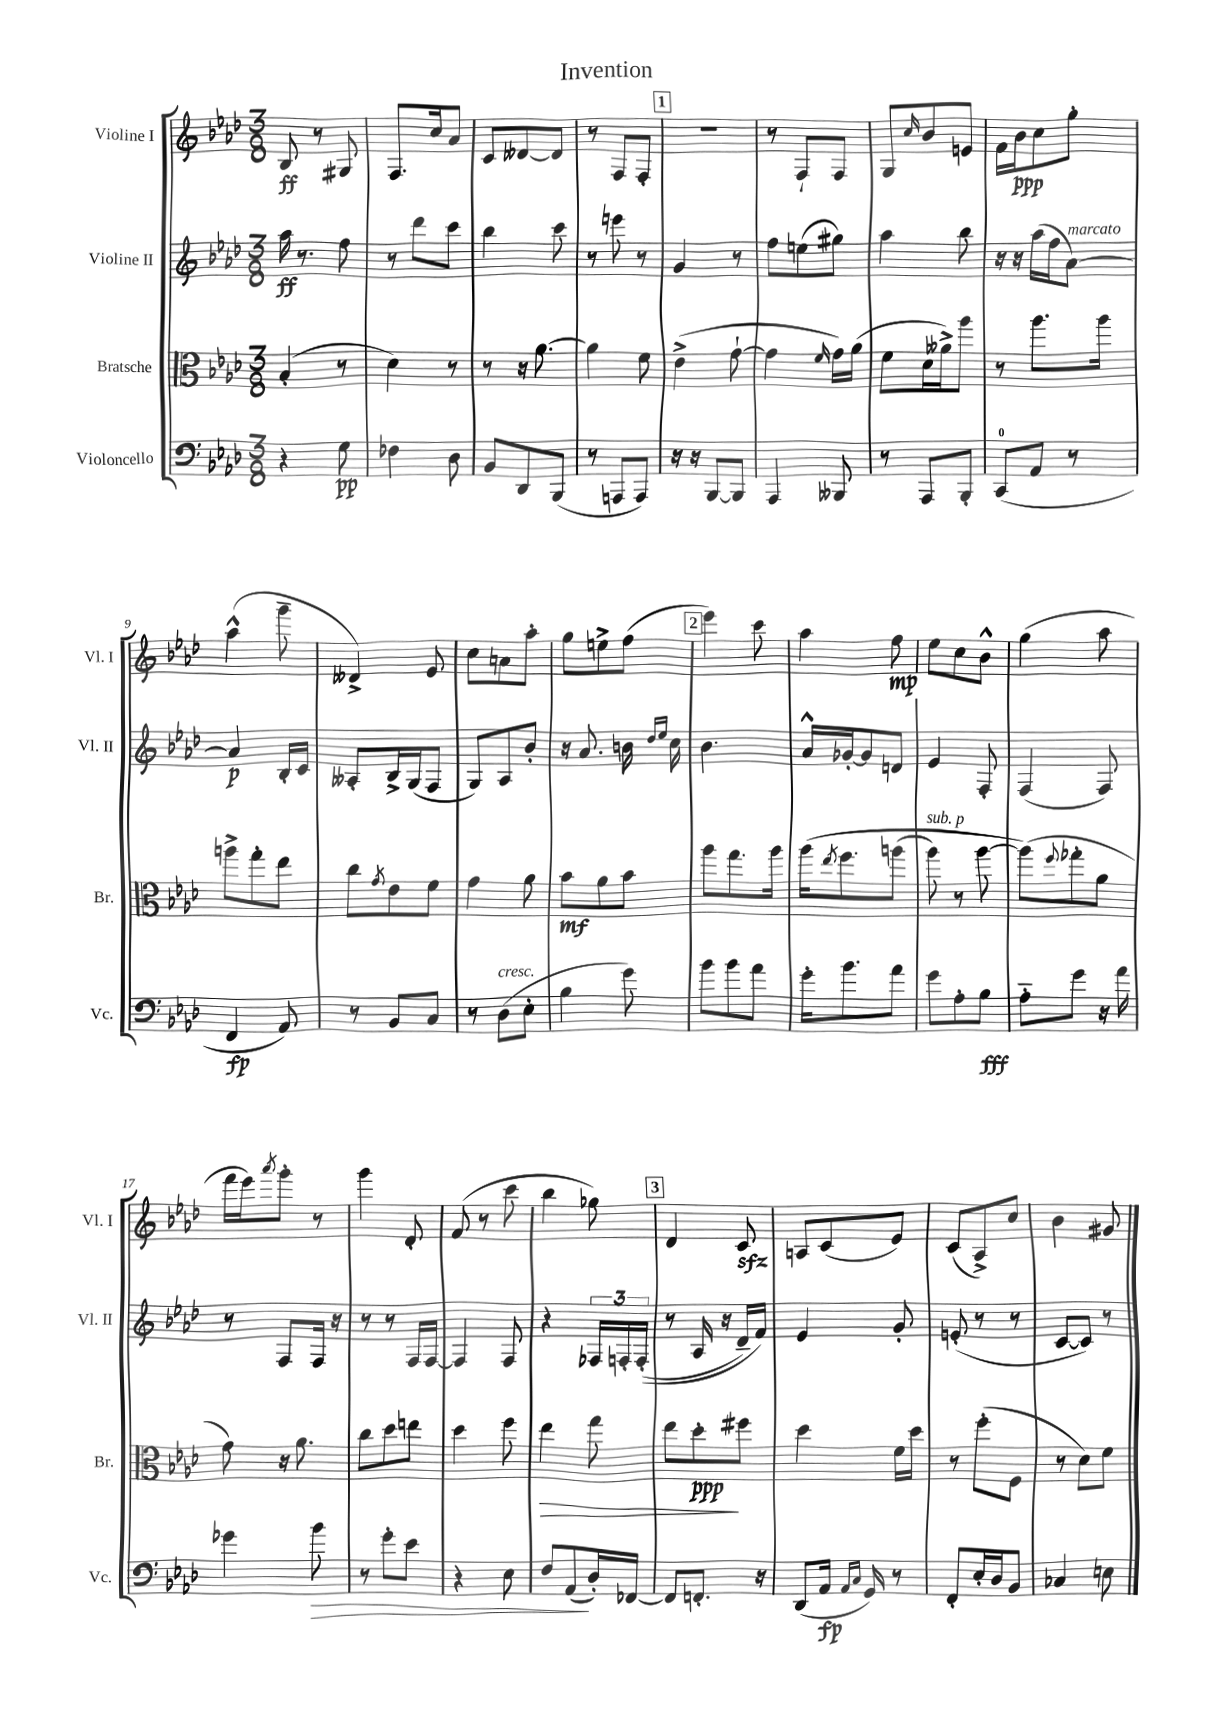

**kern	**kern	**kern	**kern
*staff4	*staff3	*staff2	*staff1
*clefF4	*clefC3	*clefG2	*clefG2
*k[b-e-a-d-]	*k[b-e-a-d-]	*k[b-e-a-d-]	*k[b-e-a-d-]
*M3/8	*M3/8	*M3/8	*M3/8
4r	(4B-'/	16aa-\	8B-/
.	.	8.r	.
.	.	.	8r
8G\	8r	8ff\	8G#/
=	=	=	=
4F-\	4d-\)	8r	8.F/L
.	.	8ddd-\L	.
.	.	.	16cc/k
8D-\	8r	8ccc\J	8a-/J
=	=	=	=
8BB-/L	8r	4bb-\	8c/L
8DD-/	16r	.	[8d--/
.	[8.a-\	.	.
(8BBB-/J	.	8ccc\	8d--/]J
=	=	=	=
8r	4a-\]	8r	8r
8AAA/L	.	8eee\	8F/L
8AAA/J)	8f\	8r	8F'/J
=	=	=	=
16r	(4e-^\	4g/	4.r
16r	.	.	.
[8BBB-/L	.	.	.
8BBB-/]J	[8g`\	8r	.
=	=	=	=
4AAA-/	4g\]	8ff\L	8r
.	.	(8ee\	8F`/L
.	16qqf/	.	.
8BBB--/	16g\LL)	8gg#\J)	8F/J
.	(16a-\JJ	.	.
=	=	=	=
8r	8f\L	4aa-\	8G/L
.	.	.	16qqcc/
8AAA-/L	16d-\L	.	8b-/
.	16a--^\J)	.	.
8BBB-'/J	8aa-\J	8bb-\	8e/J
=	=	=	=
(8CC/L	8r	16r	16f\LL
.	.	16r	16b-\J
8AA-/J	8.aa-\L	(16aa-\LL	8cc\
.	.	16ff\J	.
8r	.	[8a-\J)	8gg'\J
.	16aa-\Jk	.	.
=	=	=	=
4FF/	8aa^\L	4a-/]	(4aa-^^\
.	8gg'\	.	.
8AA-/)	8ee-\J	16B-'/LL	8ggg~\
.	.	16c/JJ	.
=	=	=	=
8r	8cc\L	8A--'/L	4d--^/)
.	8qg/	.	.
8BB-/L	8e-\	16B-^/L	.
.	.	(16G/J	.
8C/J	8f\J	8F/J	8e-/
=	=	=	=
8r	4g\	8G/L)	8cc\L
(8D-\L	.	8A-/	8a\
8E-'\J	8a-\	8b-'/J	8aa-'\J
=	=	=	=
4B-\	8b-\L	16r	8gg\L
.	.	8.a-/	.
.	8a-\	.	8ee^\
8g\)	8b-\J	16b\	(8ff\J
.	.	16qqdd-/LL	.
.	.	16qqee-/JJ	.
.	.	16cc\	.
=	=	=	=
8b-\L	8aa-\L	4.b-\	4eee-\)
8b-\	8.gg\	.	.
8a-\J	.	.	8ccc\
.	16aa-\Jk	.	.
=	=	=	=
16g'\LK	&(16aa-\LK	16a-^^/LL	4aa-\
.	8qee-/	.	.
8.b-\	8.ff\	[16g-'/J	.
.	.	8g-/]	.
8a-\J	(8aa\J	8d/J	8ff\
=	=	=	=
8g\L	8aa-\)	4e-/	8ee-\L
8A-'\	8r	.	8cc\
8B-\J	[8aa-\	8F'/	8b-^^\J
=	=	=	=
8A-'~\L	(8aa-\]L&)	(4F/	(4gg\
.	8qqff/	.	.
8g\J	8gg-'\	.	.
16r	8a-\J	8F/)	8aa-\
16a-\	.	.	.
=	=	=	=
4g-\	8g\)	8r	16fff\LL
.	.	.	16eee-\J)
.	.	.	8qaaa-/
.	16r	8F/L	8ggg'\J
.	8.a-\	.	.
8b-\	.	16F/Jk	8r
.	.	16r	.
=	=	=	=
8r	8cc\L	8r	4ggg\
8g'\L	8dd-\	8r	.
8e-\J	8ee\J	16F/LL	8d-'/
.	.	[16F/JJ	.
=	=	=	=
4r	4dd-\	4F/]	(8f/
.	.	.	8r
8E-\	8ff\	8F/	8ccc\
=	=	=	=
8F/L	4ee-\	4r	4bb-\
(8AA-/	.	.	.
16D-'/L)	8gg\	24F-/LL	8gg-\)
.	.	24F'/	.
[16FF-/JJ	.	.	.
.	.	&((24F'/JJ	.
=	=	=	=
8FF-/]L	8ee-\L	8r	4d-/
8.FF'/J	8dd-'\	16A-/	.
.	.	16r	.
.	8ff#\J	16d-~/LL)	8c/
16r	.	16f/JJ&)	.
=	=	=	=
(8DD-/L	4dd-\	4e-/	8A/L
16AA-/Jk	.	.	(8c/
16qqAA-/LL	.	.	.
16qqC/JJ	.	.	.
16GG/)	.	.	.
8r	16f\LL	8g'/	8e-/J)
.	16dd-\JJ	.	.
=	=	=	=
8FF'/L	8r	(8e'/	(8c/L
16E-'/L	(8ff'\L	8r	8A-^/)
16D-/J	.	.	.
8BB-/J	8F\J	8r	8cc/J
=	=	=	=
4C-/	8r	[8c/L	4b-\
.	8d-\L)	8c/]J)	.
8E\	8f\J	8r	8g#/
==	==	==	==
*-	*-	*-	*-
